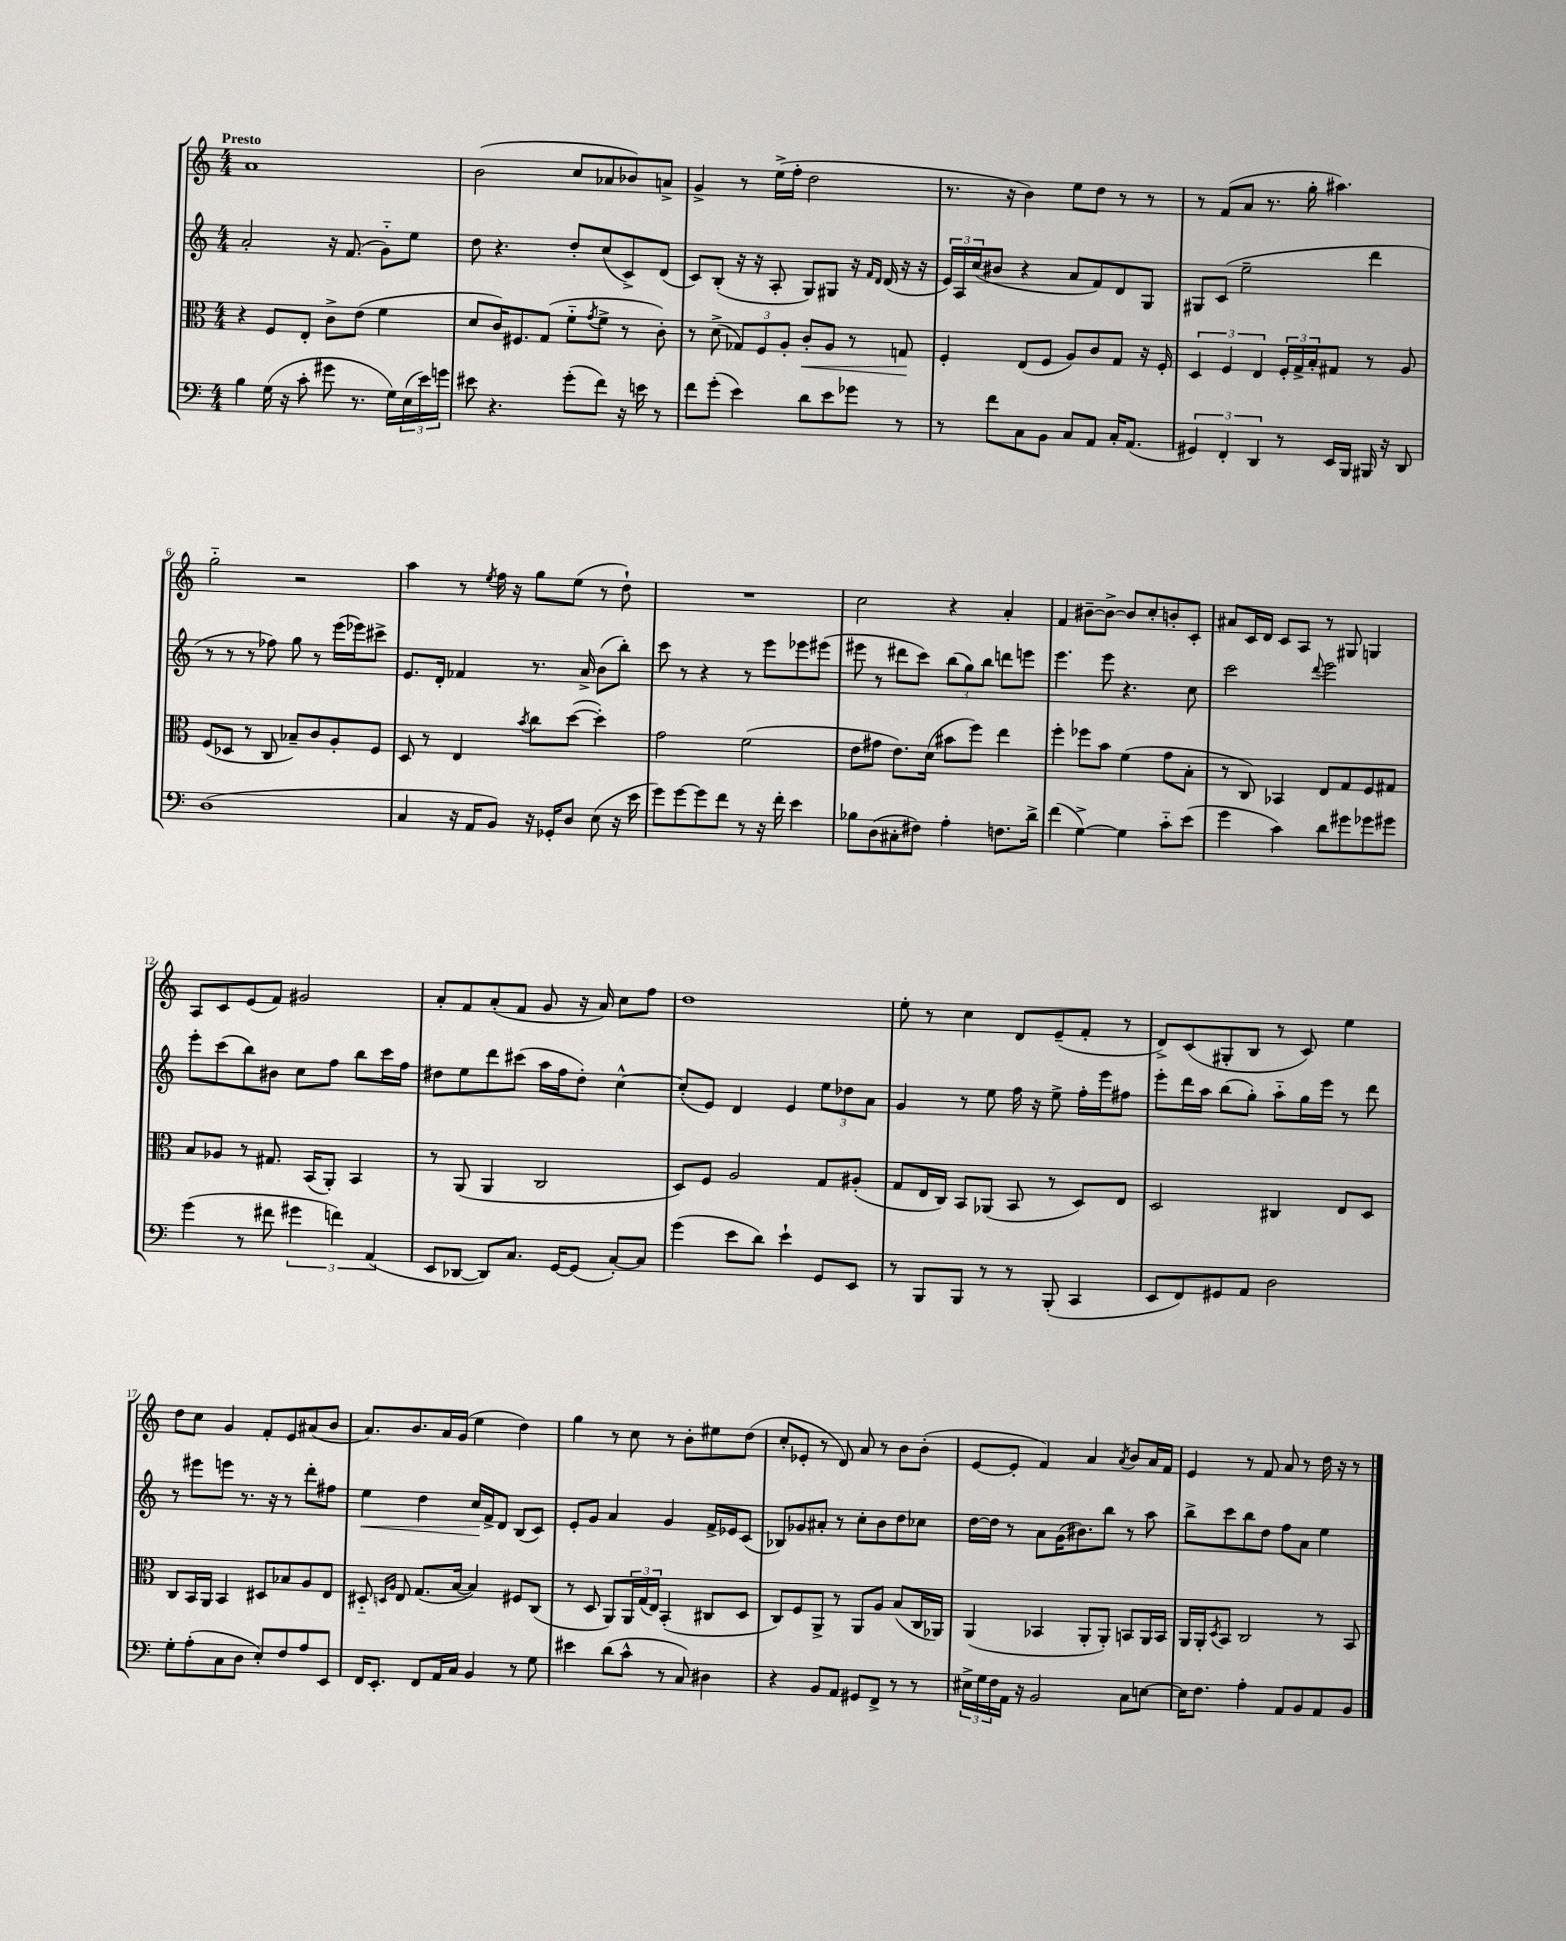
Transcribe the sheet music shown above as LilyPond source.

<<
\new StaffGroup <<
\new Staff = "s0" {
    \clef treble \key c \major \numericTimeSignature \time 4/4 \tempo "Presto"
    a'1 |
    b'2( c''8 aes'8 bes'8) a'8-> |
    g'4-> r8 e''16->( f''16-. d''2 |
    r8. r16 b'4) e''8 d''8 r8 r8 |
    r8 f'8( a'8 r8. g''16-. ais''4.) |
    g''2-_ r2 |
    a''4 r8 \acciaccatura { e''8 } f''16 r16 g''8 e''8( r8 d''8-!) |
    R1 |
    c''2 r4 a'4-. |
    f'4 bis'8~-- bis'8~-> bis'8 c''8-. b'8-. c'8-. |
    ais'8 c'16 d'16 c'8 a8 r8 gis8 g4 |
    a8 c'8 e'8( f'8) gis'2 |
    a'8-. f'8 a'8-.( f'8 g'8 r16 a'16) c''8 f''8 |
    d''1 |
    e''8-. r8 c''4 d'8 e'8--( f'8-. r8 |
    d'8->) c'8( gis8-. b8 r8 c'8) e''4 |
    d''8 c''8 g'4 f'8-. e'8 ais'8( b'8 |
    a'8.) b'8. a'16 g'16( e''4 d''4) |
    g''4 r8 c''8 r8 b'8-. eis''8 d''8( |
    c''8-. ees'8-. r8 d'8) a'8 r8 b'8 b'8-.( |
    e'8~ e'8-. f'4) a'4 \acciaccatura { a'8 } b'8 a'16 f'16 |
    e'4 r8 f'8 a'8 r8 d''16 r16 r8 \bar "|." |
}
\new Staff = "s1" {
    \clef treble \key c \major \numericTimeSignature \time 4/4
    a'2-. r16 f'8.( g'8-_) e''8 |
    d''8 r4. d''8-. c''8( c'8->) d'8( |
    c'8) b8-.( r16 r16 a8-. g8) gis8 r16 \grace { f'16 d'16 } d'16( r16 r16 |
    \tuplet 3/2 { e'16) a16 c''16( } bis'8 r4 a'8 f'8) d'8 g8 |
    gis8 c'8( e''2-- d'''4 |
    r8 r8 r8 fes''8) g''8 r8 e'''16( ees'''16) cis'''8-> |
    e'8. d'16-. fes'4 r8. a'16-> b'8( b''8-.) |
    c'''8 r8 r4 r8 e'''8 ees'''8 eis'''8( |
    eis'''8 r8 dis'''8 c'''8) \tuplet 3/2 { b''8( g''8) b''8 } d'''8 e'''8 |
    e'''4. e'''8 r4. c''8 |
    c'''2 \appoggiatura { d'''8 } e'''2 |
    e'''8-. c'''8( b''8) bis'8 c''8 f''8 b''8 c'''16 f''16 |
    dis''8 e''8 d'''8 cis'''8( a''16 f''16 dis''8-.) c''4~-^ |
    c''8-.( e'8) d'4 e'4 \tuplet 3/2 { e''8 des''8 a'8 } |
    g'4 r8 e''8 f''16 r16 e''8-> f''16-. e'''16 fis''8 |
    e'''8-. d'''16 a''16 b''8( g''8-.) a''8-_ g''16 e'''16 r8 d'''8 |
    r8 eis'''8 e'''8 r8. r16 r8 d'''8-. fis''8 |
    e''4\< d''4 c''16\! f'16-> d'8 b8( c'8) |
    e'8-. g'8 a'4 g'4 f'16-> ees'16 c'8( |
    bes8) ges'8 ais'8-. r8 c''8-. b'8 d''8 ces''8 |
    d''16~ d''16 r8 a'8 g'16( bis'8.) b''8 r8 a''8 |
    b''8-> c'''8 b''8 d''8 f''8 a'8 e''4 \bar "|." |
}
\new Staff = "s2" {
    \clef alto \key c \major \numericTimeSignature \time 4/4
    r4 f8 e8-. c'8-> e'8( f'4 |
    d'8 c'16) fis8. g8( f'8-_ \acciaccatura { g'8 } f'8-> r8 c'8-.) |
    r8 d'8->( \tuplet 3/2 { ges8) f8 a8-. } c'8-.\< a8 r8 g8\! |
    f4-. e8( f8 a8) c'8 g8 r16 f16-. |
    \tuplet 3/2 { d4 f4 e4 } \tuplet 3/2 { f16-. g16-> b16-. } gis8 r8 a8 |
    f8( des8 r8 c8 bes8--) c'8 a8-. f8 |
    d8 r8 e4 \acciaccatura { b'8 } c''8 d''8~( d''4-.) |
    g'2 f'2( |
    e'8 gis'8 e'8.) d'16( bis'8 f''8) e''4 |
    f''4-. fes''8 b'8 f'4( g'8 b8-. |
    r8 c8) bes,4 e8 g8 f8 gis8 |
    b8 aes8 r8 gis8. b,16( a,8-.) b,4 |
    r8 a,8( a,4 c2 |
    d8) f8 a2 g8 ais8-.( |
    g8 e16 c16) b,8 aes,8( b,8 r8 d8) e8 |
    d2 cis4 e8 d8 |
    c8 b,16 a,16 b,4 dis8 bes8 a8 e8 |
    dis8-_ \grace { d16 a16 } e8 g8.( b16~ b4) fis8 c8( |
    r8 d8 a,8) \tuplet 3/2 { a,16 g16( e16) } b,4-.( cis8 d8 |
    c8) f8 a,8-> r8 a,8 a8 b8( c16 aes,16) |
    a,4( bes,4 a,8-. a,8-.) b,8 a,16 b,16 |
    a,16 a,16-. \acciaccatura { d8 } b,8 c2 r8 b,8 \bar "|." |
}
\new Staff = "s3" {
    \clef bass \key c \major \numericTimeSignature \time 4/4
    b4 g16( r16 c'8-. gis'8 r8. g16) \tuplet 3/2 { e16( e'16) g'16 } |
    eis'8 r4. g'8-.( f'8) r16 e'16 r8 |
    f'8 g'8-.( e'4) d'8 e'8 ges'8 r8 |
    r8 f'8 c8 b,8 c8 a,8 c16-. a,8.( |
    \tuplet 3/2 { gis,4) f,4-. d,4 } r8 e,16 b,,16 bis,,16 r16 d,8 |
    d1( |
    c4 r16 a,16 b,8) r16 ges,16-. d8 e8( r16 e'16 |
    g'8) g'8~ g'8 f'8 r8 r16 f'16-. e'4 |
    bes8 d8( cis8-. fis8) a4-. f8. d'16-> |
    f'4( g4~->) g4 c'8-_ e'8( |
    g'4 c'4) d'8 gis'8 ges'8 gis'8 |
    g'4( r8 fis'8 \tuplet 3/2 { gis'4 f'4) a,4( } |
    e,8 des,8~ des,8) c8. g,16~ g,8( c8~-.) c8 |
    g'4( e'8 d'8) e'4-! g,8 e,8 |
    r8 b,,8 b,,8 r8 r8 b,,8-.( c,4 |
    e,8 f,8) gis,8 a,8 d2 |
    g8-. a8-.( c8 d8 e8-.) f8 a8 e,8 |
    f,16 e,8.-. f,8 a,16 c16 b,4 r8 g8 |
    eis'4 d'8( c'8-^ r8 c8) dis4 |
    r4 b,8 a,8 gis,8 f,8-> r8 r8 |
    \tuplet 3/2 { eis16-> g16 f16 } a,16 r16 b,2 c8 e8~ |
    e16 f8. a4-. a,8 b,8 a,8 b,8 \bar "|." |
}
>>
>>
